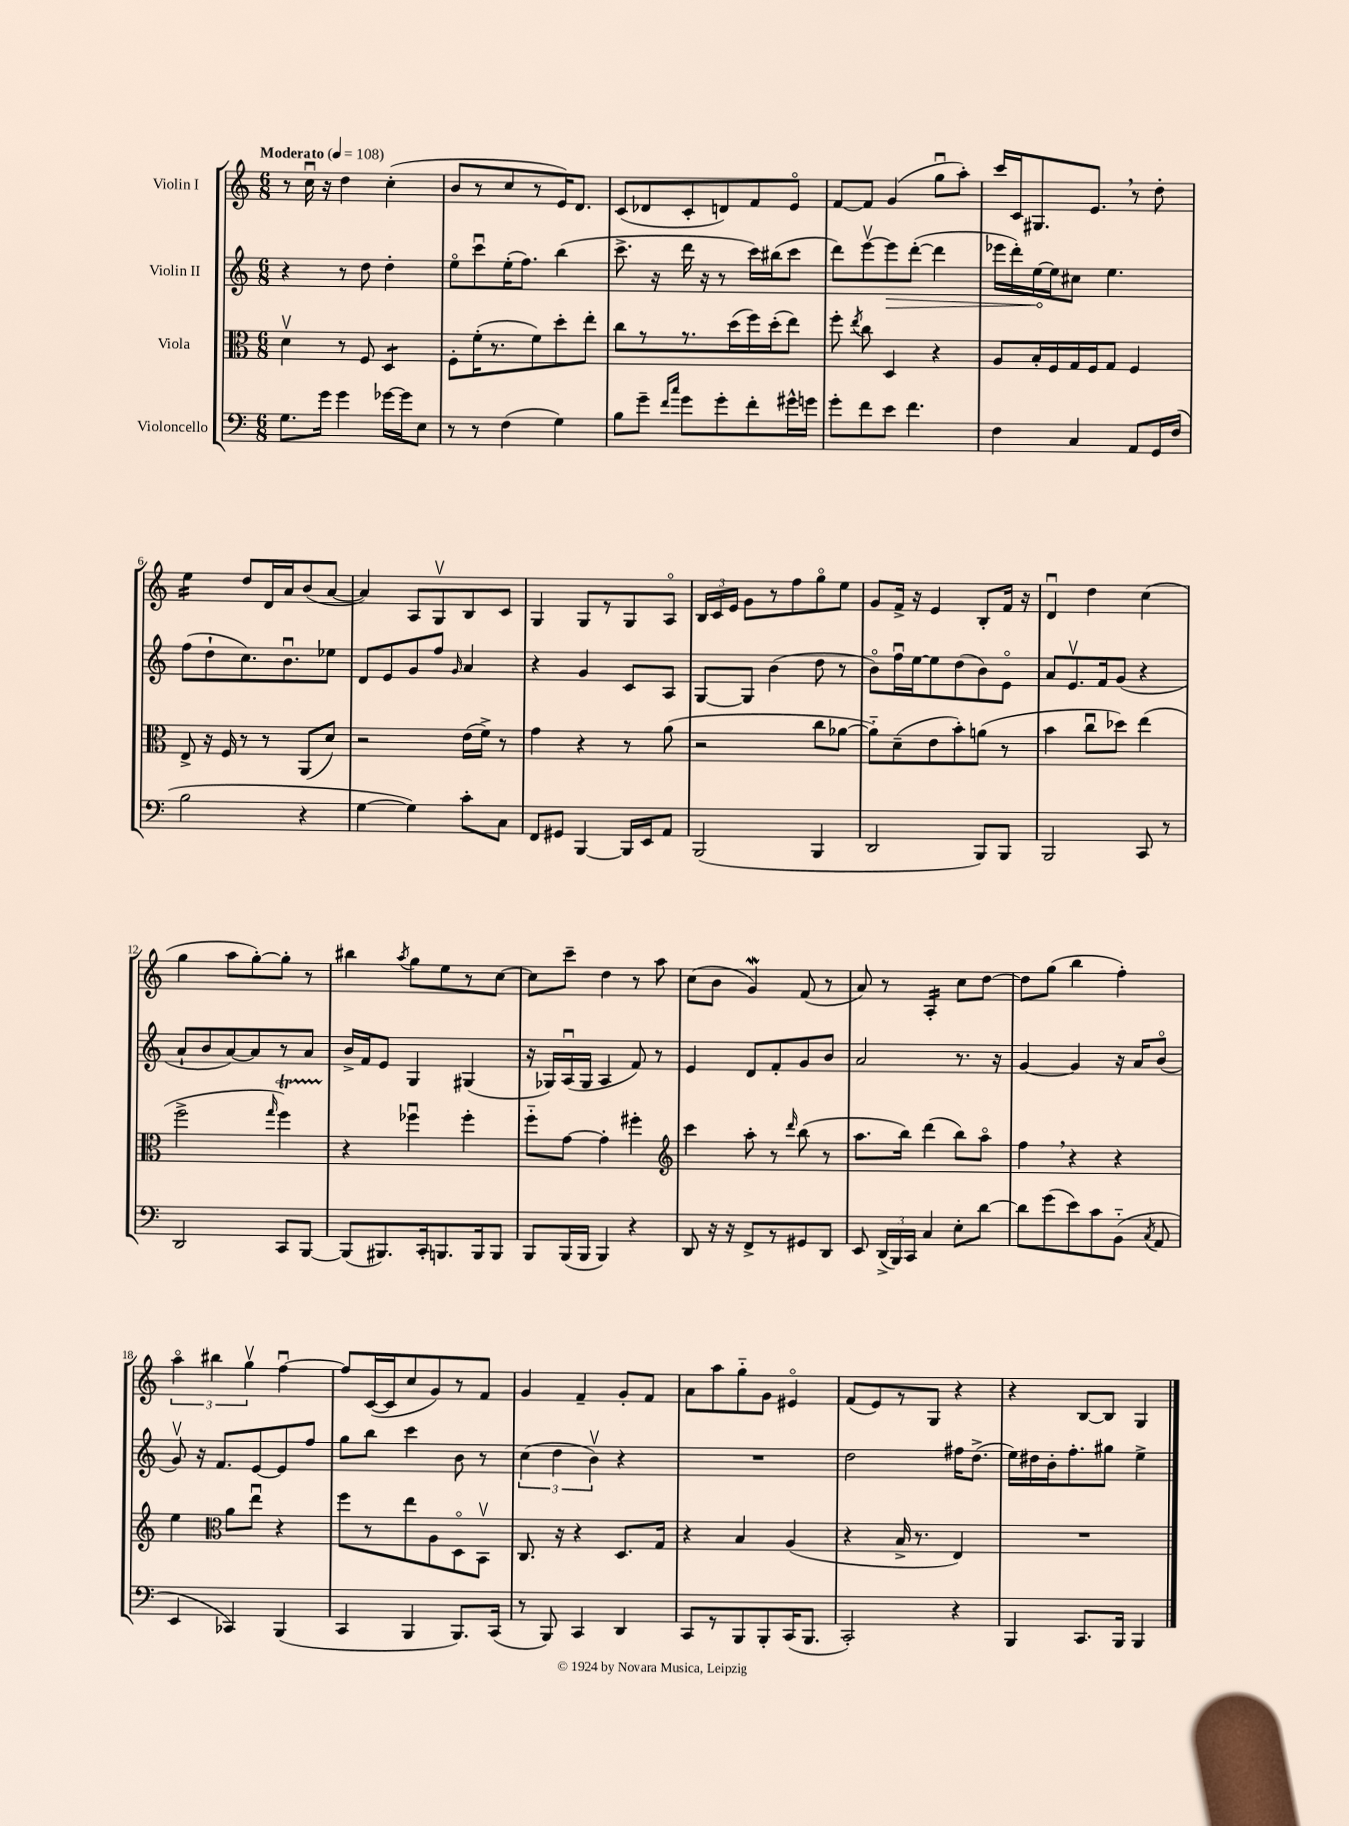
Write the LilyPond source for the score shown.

<<
\new StaffGroup <<
\new Staff = "s0" \with { instrumentName = "Violin I" } {
    \clef treble \key c \major \numericTimeSignature \time 6/8 \tempo "Moderato" 4 = 108
    \autoBeamOff r8 c''16\downbow r16 d''4 c''4-.( |
    b'8[ r8 c''8 r8 e'16) d'8.] |
    c'8[( des'8 c'8-. d'8) f'8 e'8]\flageolet |
    f'8[~ f'8] g'4( g''8[\downbow a''8]-.) |
    c'''16[ c'16 gis8. e'8.] \breathe r8 d''8-. |
    e''4:16 d''8[ d'16 a'16 b'8( a'8]~ |
    a'4) a8[ g8\upbow b8 c'8] |
    g4 g8[ r8 g8 a8]\flageolet |
    \tuplet 3/2 { b16[ c'16 e'16] } g'8[ r8 f''8 g''8\flageolet e''8] |
    g'8[ f'16]-> r16 e'4 b8[-. f'16] r16 |
    d'4\downbow d''4 c''4( |
    g''4 a''8[ g''8~-.) g''8]-. r8 |
    bis''4 \acciaccatura { a''8 } g''8[ e''8 r8 c''8]~ |
    c''8[ c'''8]-- d''4 r8 a''8 |
    c''8[( b'8] g'4\mordent) f'8( r8 |
    a'8) r8 a4:16-. c''8[ d''8]~ |
    d''8[ g''8]( b''4 f''4-.) |
    \tuplet 3/2 { a''4\flageolet bis''4 g''4\upbow } f''4~\downbow |
    f''8[ c'16~( c'16 c''8 g'8) r8 f'8] |
    g'4 f'4-- g'8[-. f'8] |
    a'8[ a''8 g''8-_ g'8] eis'4\flageolet |
    f'8[( e'8) r8 g8] r4 |
    r4 b8[~ b8] g4 \bar "|." |
}
\new Staff = "s1" \with { instrumentName = "Violin II" } {
    \clef treble \key c \major \numericTimeSignature \time 6/8
    \autoBeamOff r4 r8 d''8 d''4-. |
    e''8[\flageolet c'''8\downbow e''16-.( f''8.]) b''4( |
    c'''8.-> r16 d'''16 r16 r8 c'''16[) bis''16( c'''8] |
    d'''8[) e'''8~\upbow \once \override Hairpin.circled-tip = ##t e'''8\> d'''8]~-.( d'''4 |
    ees'''16[ d'''16-.) e''16~\! e''16 cis''8] e''4. |
    f''8[( d''8-! c''8.) b'8.\downbow ees''8] |
    d'8[ e'8 g'8 f''8] \grace { g'16 } a'4 |
    r4 g'4 c'8[ a8] |
    g8[~ g8] b'4( d''8 r8 |
    b'8[\flageolet) f''16\downbow e''16~ e''8 d''8( b'8) e'8]\flageolet |
    a'8[ e'8.\upbow f'16 g'8]( r4 |
    a'8[-! b'8 a'8~) a'8 r8 a'8] |
    b'16[-> f'16 e'8] g4 gis4( |
    r16 ges16[) a16\downbow( ges16] a4 f'8) r8 |
    e'4 d'8[ f'8-. g'8 b'8] |
    a'2 r8. r16 |
    g'4~ g'4 r16 a'16[ b'8]\flageolet( |
    g'8\upbow) r16 f'8.[ e'8~ e'8 f''8] |
    g''8[ b''8] c'''4 b'8 r8 |
    \tuplet 3/2 { c''4( d''4 b'4\upbow) } r4 |
    R2. |
    d''2 fis''16[ d''8.]->( |
    e''16[) dis''16 b'16-. f''8.-. gis''8] e''4-> \bar "|." |
}
\new Staff = "s2" \with { instrumentName = "Viola" } {
    \clef alto \key c \major \numericTimeSignature \time 6/8
    \autoBeamOff d'4\upbow r8 f8 d4:8 |
    f8[-. f'16-.( r8. f'8) d''8-. e''8]-. |
    c''8[ r8 r8. d''16( f''16) d''16-.( e''8]) |
    f''8-. \acciaccatura { e''8 } c''8 d4 r4 |
    a8[ b16-. f16 g16 f16 g8] f4 |
    e8-> r16 f16 r8 r8 a,8[( d'8]) |
    r2 e'16[( f'16]->) r8 |
    g'4 r4 r8 a'8( |
    r2 c''8[ aes'8]~ |
    aes'8[-_) d'8--( e'8 b'8-.) a'8]( r8 |
    b'4 c''8[\downbow des''8]) e''4( |
    f''2-> \grace { g''16 } f''4\startTrillSpan) |
    r4\stopTrillSpan fes''4\downbow fes''4-. |
    f''8[-_ g'8]~ g'4-. fis''4-. |
    \clef treble c'''4 a''8-. r8 \grace { d'''16 } b''8( r8 |
    a''8.[ b''16]) d'''4( b''8[) a''8]\flageolet |
    f''4 \breathe r4 r4 |
    e''4 \clef alto a'8[ e''8]\downbow r4 |
    f''8[ r8 e''8 a8 d8\flageolet b,8]\upbow |
    c8. r16 r4 d8.[ g16] |
    r4 b4 a4( |
    r4 b16-> r8. e4) |
    R2. \bar "|." |
}
\new Staff = "s3" \with { instrumentName = "Violoncello" } {
    \clef bass \key c \major \numericTimeSignature \time 6/8
    \autoBeamOff g8.[ g'16] g'4 ges'16[~ ges'16 e8] |
    r8 r8 f4( g4) |
    b8[ g'8]-- \grace { f'16[ c''16] } g'8[ g'8-. f'8-. gis'16-^ g'16] |
    g'8[-. f'8 e'8] f'4. |
    f4 c4 a,8[ g,16 f16]( |
    b2 r4 |
    g4~ g4) c'8[-. c8] |
    f,8[ gis,8] b,,4~ b,,16[ e,16 a,8] |
    b,,2( b,,4 |
    d,2 b,,8[) b,,8] |
    b,,2 c,8 r8 |
    d,2 c,8[ b,,8]~ |
    b,,8[( bis,,8.) c,16-. b,,8. b,,16 b,,8] |
    b,,8[ b,,16( b,,16] b,,4) r4 |
    d,8 r16 r16 f,8[-> r8 gis,8 d,8] |
    e,8 \tuplet 3/2 { d,16[->( b,,16) c,16] } c4 e8[-. d'8]~ |
    d'8[ g'8( e'8) c'8 b,8]-_( \acciaccatura { c8 } a,8 |
    e,4 ces,4) b,,4( |
    c,4 b,,4 b,,8.[) c,16]( |
    r8 b,,8) c,4 d,4 |
    c,8[ r8 b,,8 b,,8-. c,16( b,,8.] |
    c,2-.) r4 |
    b,,4 c,8.[ b,,16] b,,4 \bar "|." |
}
>>
>>
